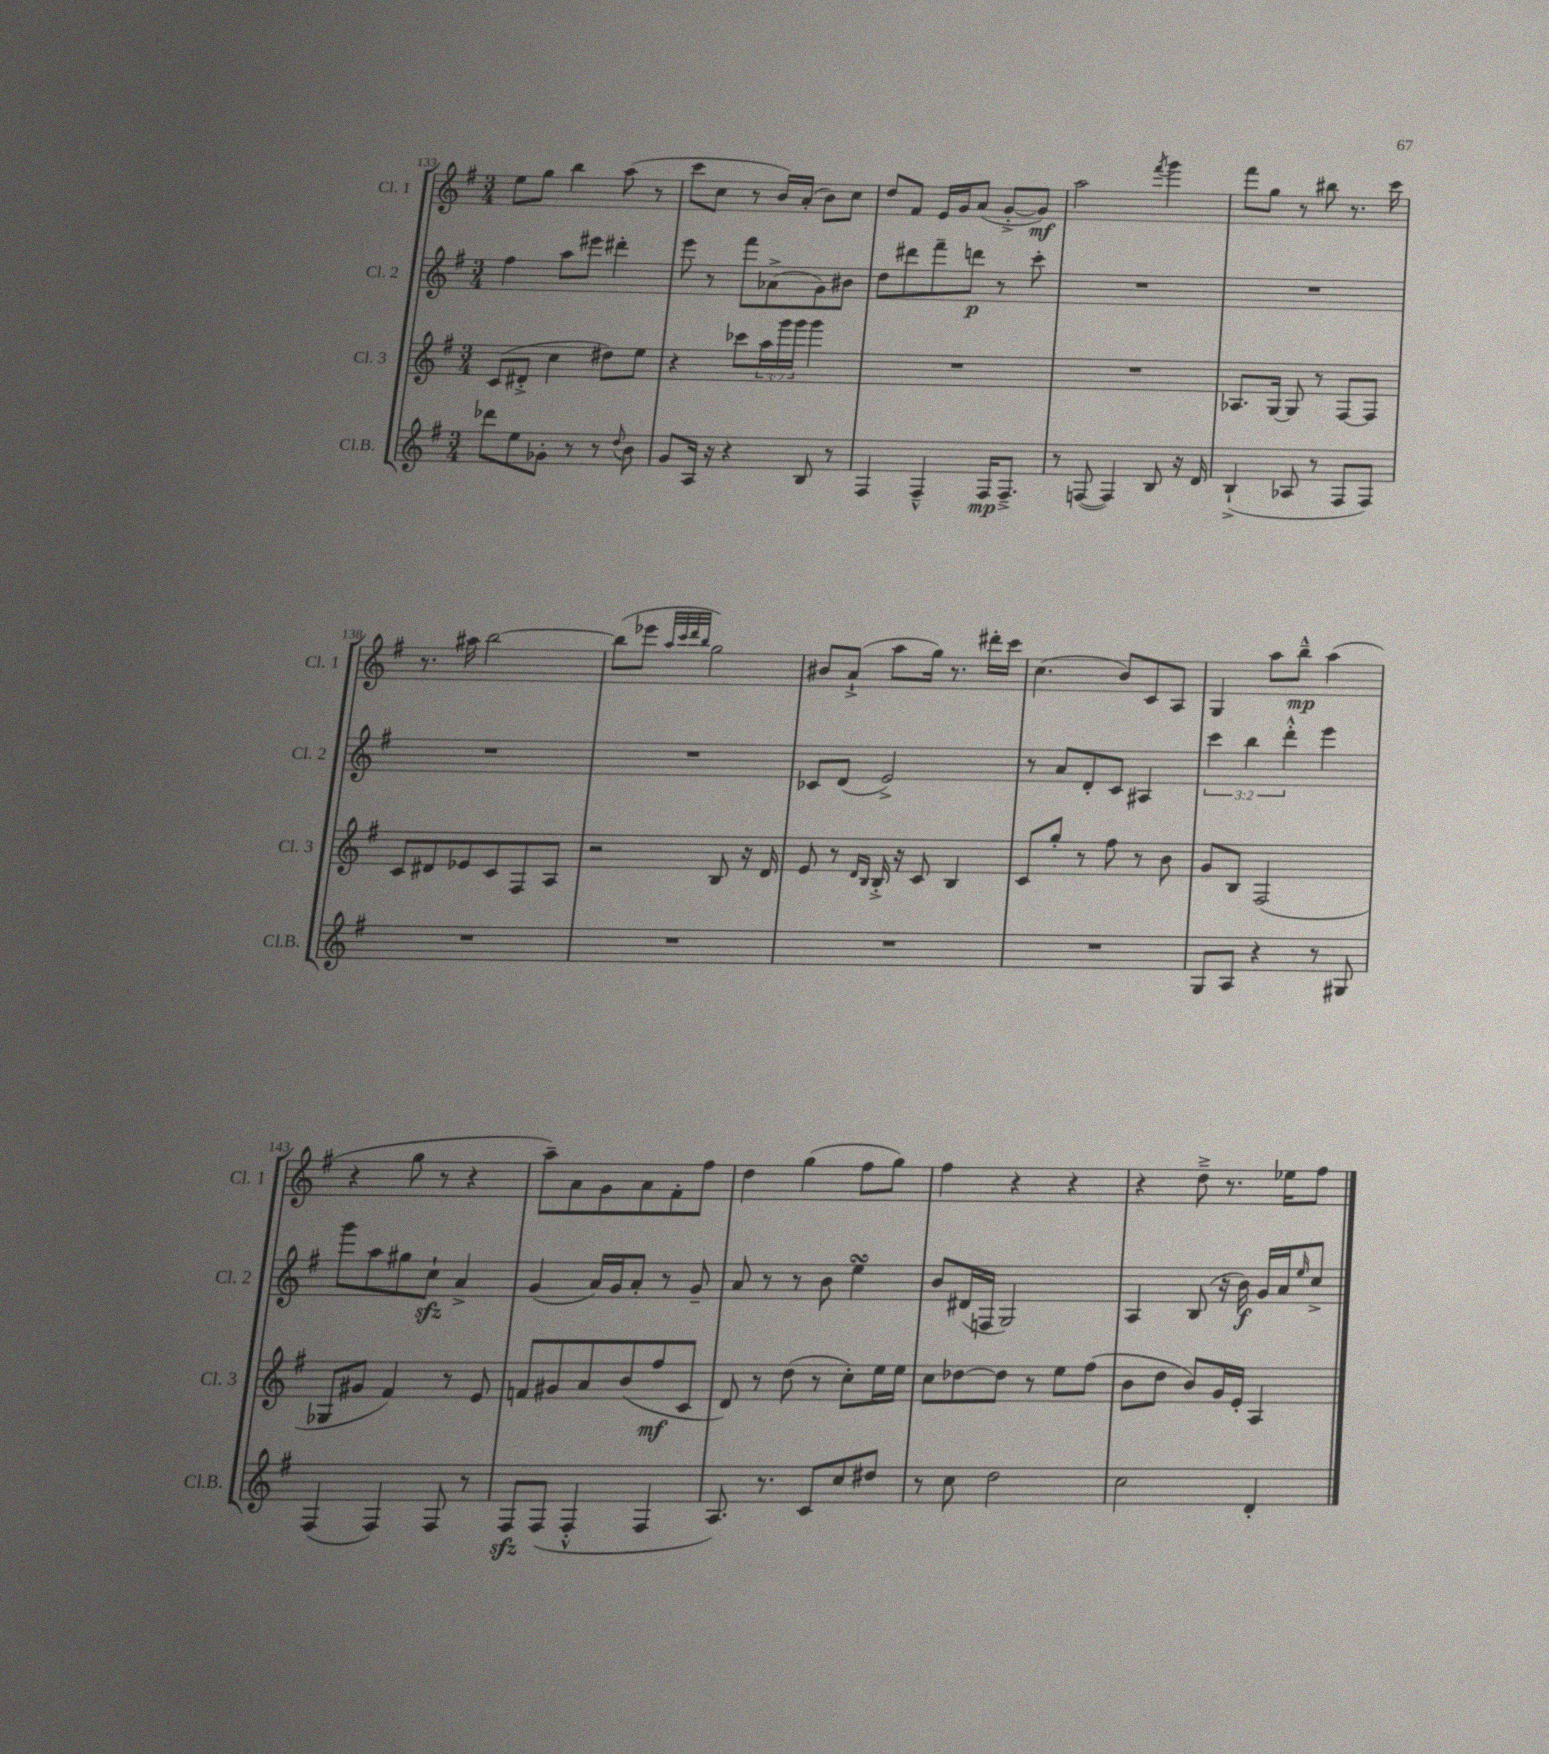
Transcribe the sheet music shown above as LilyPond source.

<<
\new StaffGroup <<
\new Staff = "s0" \with { instrumentName = "Cl. 1" shortInstrumentName = "Cl. 1" } {
    \clef treble \key g \major \numericTimeSignature \time 3/4
    e''8 g''8 b''4 a''8( r8 |
    c'''8 c''8 r8 b'16) a'16-.( b'8) c''8 |
    d''8 fis'8 e'16 g'16 a'8( g'8~-.-> g'8\mf) |
    a''2 \acciaccatura { fis'''8 } g'''4 |
    fis'''8 g''8 r8 bis''8 r8. c'''16 |
    r8. ais''16 b''2~ |
    b''8( ees'''8 \grace { a''32 c'''32 d'''32 b''32 } g''2) |
    bis'8 a'8-!->( a''8 g''16) r8. dis'''16-. c'''16 |
    c''4.( b'8) c'8 a8 |
    g4 a''8 b''8---^\mp a''4( |
    r4 g''8 r8 r4 |
    a''8--) a'8 g'8 a'8 fis'8-. fis''8 |
    d''4 g''4( fis''8 g''8) |
    fis''4 r4 r4 |
    r4 d''8---> r8. ees''16 fis''8 \bar "|." |
}
\new Staff = "s1" \with { instrumentName = "Cl. 2" shortInstrumentName = "Cl. 2" } {
    \clef treble \key g \major \numericTimeSignature \time 3/4 \override Staff.TupletNumber.text = #tuplet-number::calc-fraction-text
    fis''4 a''8 eis'''8 dis'''4-. |
    e'''8 r8 fis'''8 aes'8->( g'8) bis'8 |
    d''8 dis'''8 fis'''8-- d'''8\p r8 c'''8-. |
    R2. |
    R2. |
    R2. |
    R2. |
    ces'8 d'8( e'2->) |
    r8 a'8 d'8-. c'8 ais4 |
    \tuplet 3/2 { c'''4 b''4 d'''4-.-^ } e'''4 |
    g'''8 a''8 gis''8 c''8-!\sfz a'4-> |
    g'4( a'16) g'16 a'8-. r8 g'8-- |
    a'8 r8 r8 b'8 e''4\turn |
    b'8 dis'16( f16 g2) |
    a4 b8( r16 b'16\f) g'16 a'16 \grace { e''16 } c''8-> \bar "|." |
}
\new Staff = "s2" \with { instrumentName = "Cl. 3" shortInstrumentName = "Cl. 3" } {
    \clef treble \key g \major \numericTimeSignature \time 3/4 \override Staff.TupletNumber.text = #tuplet-number::calc-fraction-text
    c'8( dis'8-.-> c''4 dis''8) e''8 |
    r4 ces'''8 \tuplet 3/2 { a''16 g'''16 g'''16 } g'''4 |
    R2. |
    R2. |
    aes8. g16~ g8 r8 fis8~ fis8 |
    c'8 dis'8 ees'8 c'8 fis8 a8 |
    r2 b8 r16 d'16 |
    e'8 r8 \grace { d'16 b16 } b16-.-> r16 c'8 b4 |
    c'8 g''8-. r8 fis''8 r8 b'8 |
    g'8 b8 fis2( |
    ges8 gis'8 fis'4) r8 e'8 |
    f'8 gis'8 a'8 b'8( fis''8\mf c'8 |
    d'8) r8 d''8( r8 c''8-.) e''16 e''16 |
    c''8 des''8~ des''8 r8 e''8 fis''8( |
    b'8 d''8 b'8) g'16 e'16-. a4 \bar "|." |
}
\new Staff = "s3" \with { instrumentName = "Cl.B." shortInstrumentName = "Cl.B." } {
    \clef treble \key g \major \numericTimeSignature \time 3/4
    des'''8 e''8 ges'8-. r8 r8 \appoggiatura { d''8 } b'8 |
    g'8 a16 r16 r4 b8 r8 |
    fis4 fis4---^ fis16\mp fis8.---> |
    r8 f8~( f4) b8 r16 d'16 |
    b4-!->( aes8 r8 fis8 fis8) |
    R2. |
    R2. |
    R2. |
    R2. |
    g8 a8 r4 r8 gis8 |
    fis4( fis4) fis8 r8 |
    fis8\sfz fis8( fis4-.-^ fis4 |
    a8.) r8. c'8 c''8 dis''8 |
    r8 c''8 d''2 |
    c''2 d'4-. \bar "|." |
}
>>
>>
\layout { \context { \Score currentBarNumber = #133 } }
